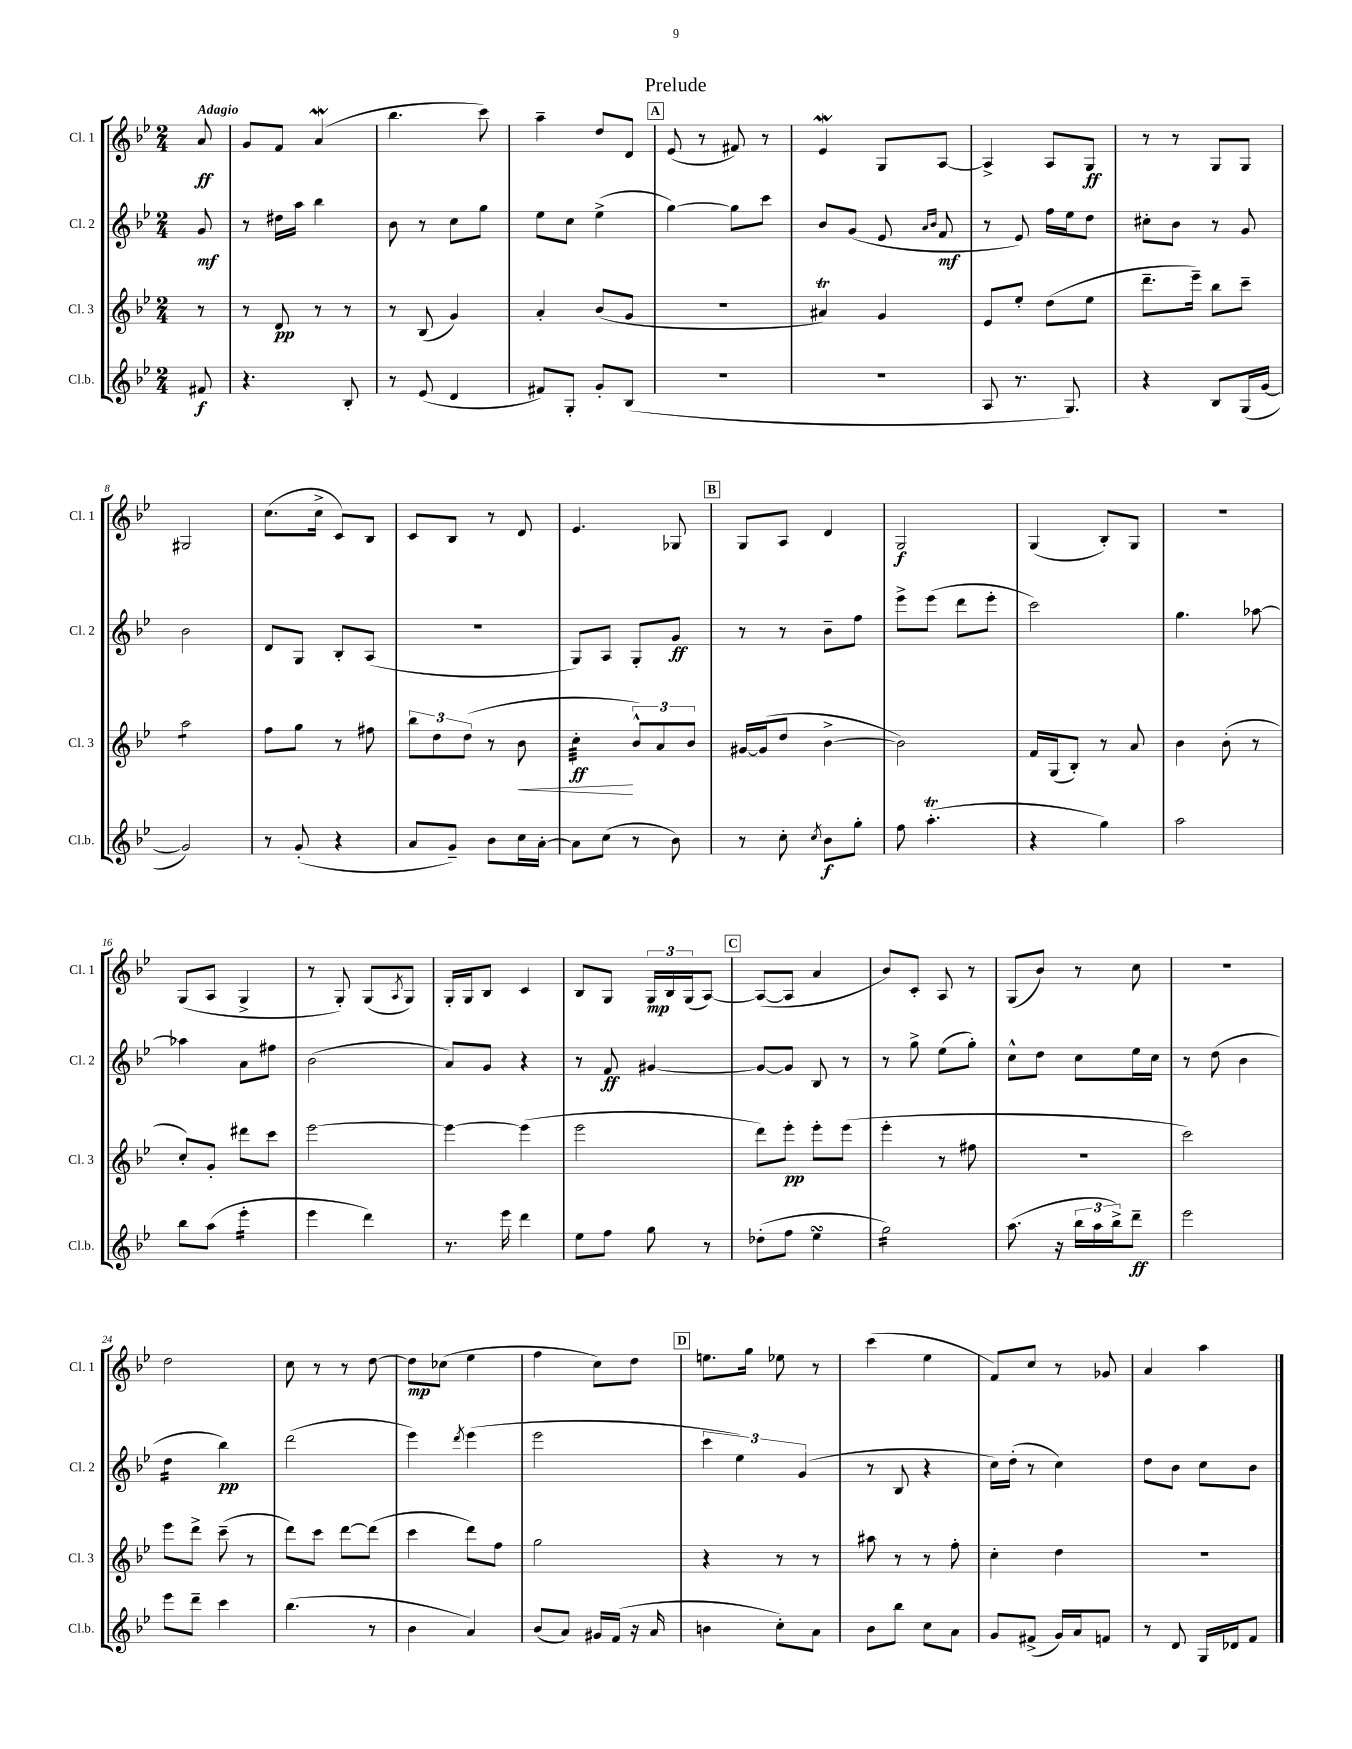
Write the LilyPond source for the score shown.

\header { title = "Prelude" }
<<
\new StaffGroup <<
\new Staff = "s0" \with { instrumentName = "Cl. 1" shortInstrumentName = "Cl. 1" } {
    \clef treble \key bes \major \numericTimeSignature \time 2/4 \partial 8 \tempo "Adagio"
    a'8\ff |
    g'8 f'8 a'4\mordent( |
    bes''4. c'''8) |
    a''4-- d''8 d'8 |
    \mark \markup { \box "A" } ees'8( r8 fis'8) r8 |
    ees'4\mordent g8 a8~ |
    a4-> a8 g8\ff |
    r8 r8 g8 g8 |
    gis2 |
    c''8.( c''16-> c'8) bes8 |
    c'8 bes8 r8 d'8 |
    ees'4. ges8 |
    \mark \markup { \box "B" } g8 a8 d'4 |
    g2\f |
    g4( bes8-.) g8 |
    R2 |
    g8( a8 g4-> |
    r8 g8-.) g8( \acciaccatura { a8 } g8) |
    g16-. g16 bes8 c'4 |
    bes8 g8 \tuplet 3/2 { g16\mp bes16 g16( } a8~) |
    \mark \markup { \box "C" } a8~( a8 a'4 |
    bes'8) c'8-. a8 r8 |
    g8( bes'8) r8 c''8 |
    R2 |
    d''2 |
    c''8 r8 r8 d''8~ |
    d''8\mp ces''8( ees''4 |
    f''4 c''8) d''8 |
    \mark \markup { \box "D" } e''8. g''16 ees''8 r8 |
    c'''4( ees''4 |
    f'8) c''8 r8 ges'8 |
    a'4 a''4 \bar "|." |
}
\new Staff = "s1" \with { instrumentName = "Cl. 2" shortInstrumentName = "Cl. 2" } {
    \clef treble \key bes \major \numericTimeSignature \time 2/4 \partial 8
    g'8\mf |
    r8 dis''16 a''16 bes''4 |
    bes'8 r8 c''8 g''8 |
    ees''8 c''8 ees''4->( |
    \mark \markup { \box "A" } g''4~) g''8 c'''8 |
    bes'8 g'8( ees'8 \grace { a'16 bes'16 } f'8\mf |
    r8 ees'8) f''16 ees''16 d''8 |
    cis''8-. bes'8 r8 g'8 |
    bes'2 |
    d'8 g8 bes8-. a8( |
    R2 |
    g8) a8 g8-. g'8\ff |
    \mark \markup { \box "B" } r8 r8 bes'8-- f''8 |
    ees'''8-> ees'''8( d'''8 ees'''8-. |
    c'''2) |
    g''4. aes''8~ |
    aes''4 a'8 fis''8 |
    bes'2( |
    a'8) g'8 r4 |
    r8 f'8\ff gis'4~ |
    \mark \markup { \box "C" } gis'8~ gis'8 bes8 r8 |
    r8 g''8-> ees''8( g''8-.) |
    c''8-^ d''8 c''8 ees''16 c''16 |
    r8 d''8( bes'4 |
    d''4:16 bes''4\pp) |
    d'''2( |
    ees'''4) \acciaccatura { d'''8 } ees'''4( |
    ees'''2 |
    \mark \markup { \box "D" } \tuplet 3/2 { c'''4 ees''4) g'4( } |
    r8 bes8 r4 |
    c''16) d''16-.( r8 c''4) |
    d''8 bes'8 c''8 bes'8 \bar "|." |
}
\new Staff = "s2" \with { instrumentName = "Cl. 3" shortInstrumentName = "Cl. 3" } {
    \clef treble \key bes \major \numericTimeSignature \time 2/4 \partial 8
    r8 |
    r8 d'8\pp r8 r8 |
    r8 bes8( g'4) |
    a'4-. bes'8( g'8 |
    \mark \markup { \box "A" } R2 |
    ais'4\trill) g'4 |
    ees'8 ees''8-. d''8( ees''8 |
    d'''8.-- ees'''16--) bes''8 c'''8-- |
    a''2:8 |
    f''8 g''8 r8 fis''8 |
    \tuplet 3/2 { bes''8 d''8 d''8( } r8 bes'8\< |
    c''4:32-.\ff\! \tuplet 3/2 { bes'8-^) a'8 bes'8 } |
    \mark \markup { \box "B" } gis'16~ gis'16( d''8 bes'4~-> |
    bes'2) |
    f'16 g16( bes8-.) r8 a'8 |
    bes'4 bes'8-.( r8 |
    c''8-.) g'8-. dis'''8 c'''8 |
    ees'''2~ |
    ees'''4~ ees'''4( |
    ees'''2 |
    \mark \markup { \box "C" } d'''8) ees'''8-.\pp ees'''8-. ees'''8( |
    ees'''4-. r8 fis''8 |
    R2 |
    c'''2) |
    ees'''8 d'''8-> c'''8--( r8 |
    d'''8) c'''8 d'''8~ d'''8( |
    c'''4 d'''8) f''8 |
    g''2 |
    \mark \markup { \box "D" } r4 r8 r8 |
    ais''8 r8 r8 f''8-. |
    c''4-. d''4 |
    r2 \bar "|." |
}
\new Staff = "s3" \with { instrumentName = "Cl.b." shortInstrumentName = "Cl.b." } {
    \clef treble \key bes \major \numericTimeSignature \time 2/4 \partial 8
    fis'8\f |
    r4. bes8-. |
    r8 ees'8( d'4 |
    fis'8) g8-. g'8-. bes8( |
    \mark \markup { \box "A" } R2 |
    r2 |
    a8 r8. g8.) |
    r4 bes8 g16( g'16~ |
    g'2) |
    r8 g'8-.( r4 |
    a'8 g'8--) bes'8 c''16 a'16~-. |
    a'8 c''8( r8 bes'8) |
    \mark \markup { \box "B" } r8 c''8-. \acciaccatura { c''8 } bes'8\f g''8-. |
    f''8 a''4.-.\trill( |
    r4 g''4) |
    a''2 |
    bes''8 a''8( ees'''4:16-. |
    ees'''4 d'''4) |
    r8. ees'''16 d'''4 |
    ees''8 f''8 g''8 r8 |
    \mark \markup { \box "C" } des''8-.( f''8 ees''4\turn |
    g''2:16) |
    a''8.( r16 \tuplet 3/2 { bes''16 a''16 bes''16->) } d'''8--\ff |
    ees'''2 |
    ees'''8 d'''8-- c'''4 |
    bes''4.( r8 |
    bes'4 a'4) |
    bes'8( a'8) gis'16 f'16( r16 a'16 |
    \mark \markup { \box "D" } b'4 c''8-.) a'8 |
    bes'8 bes''8 c''8 a'8 |
    g'8 fis'8->( g'16) a'16 f'8 |
    r8 d'8 g16 des'16 f'8 \bar "|." |
}
>>
>>
